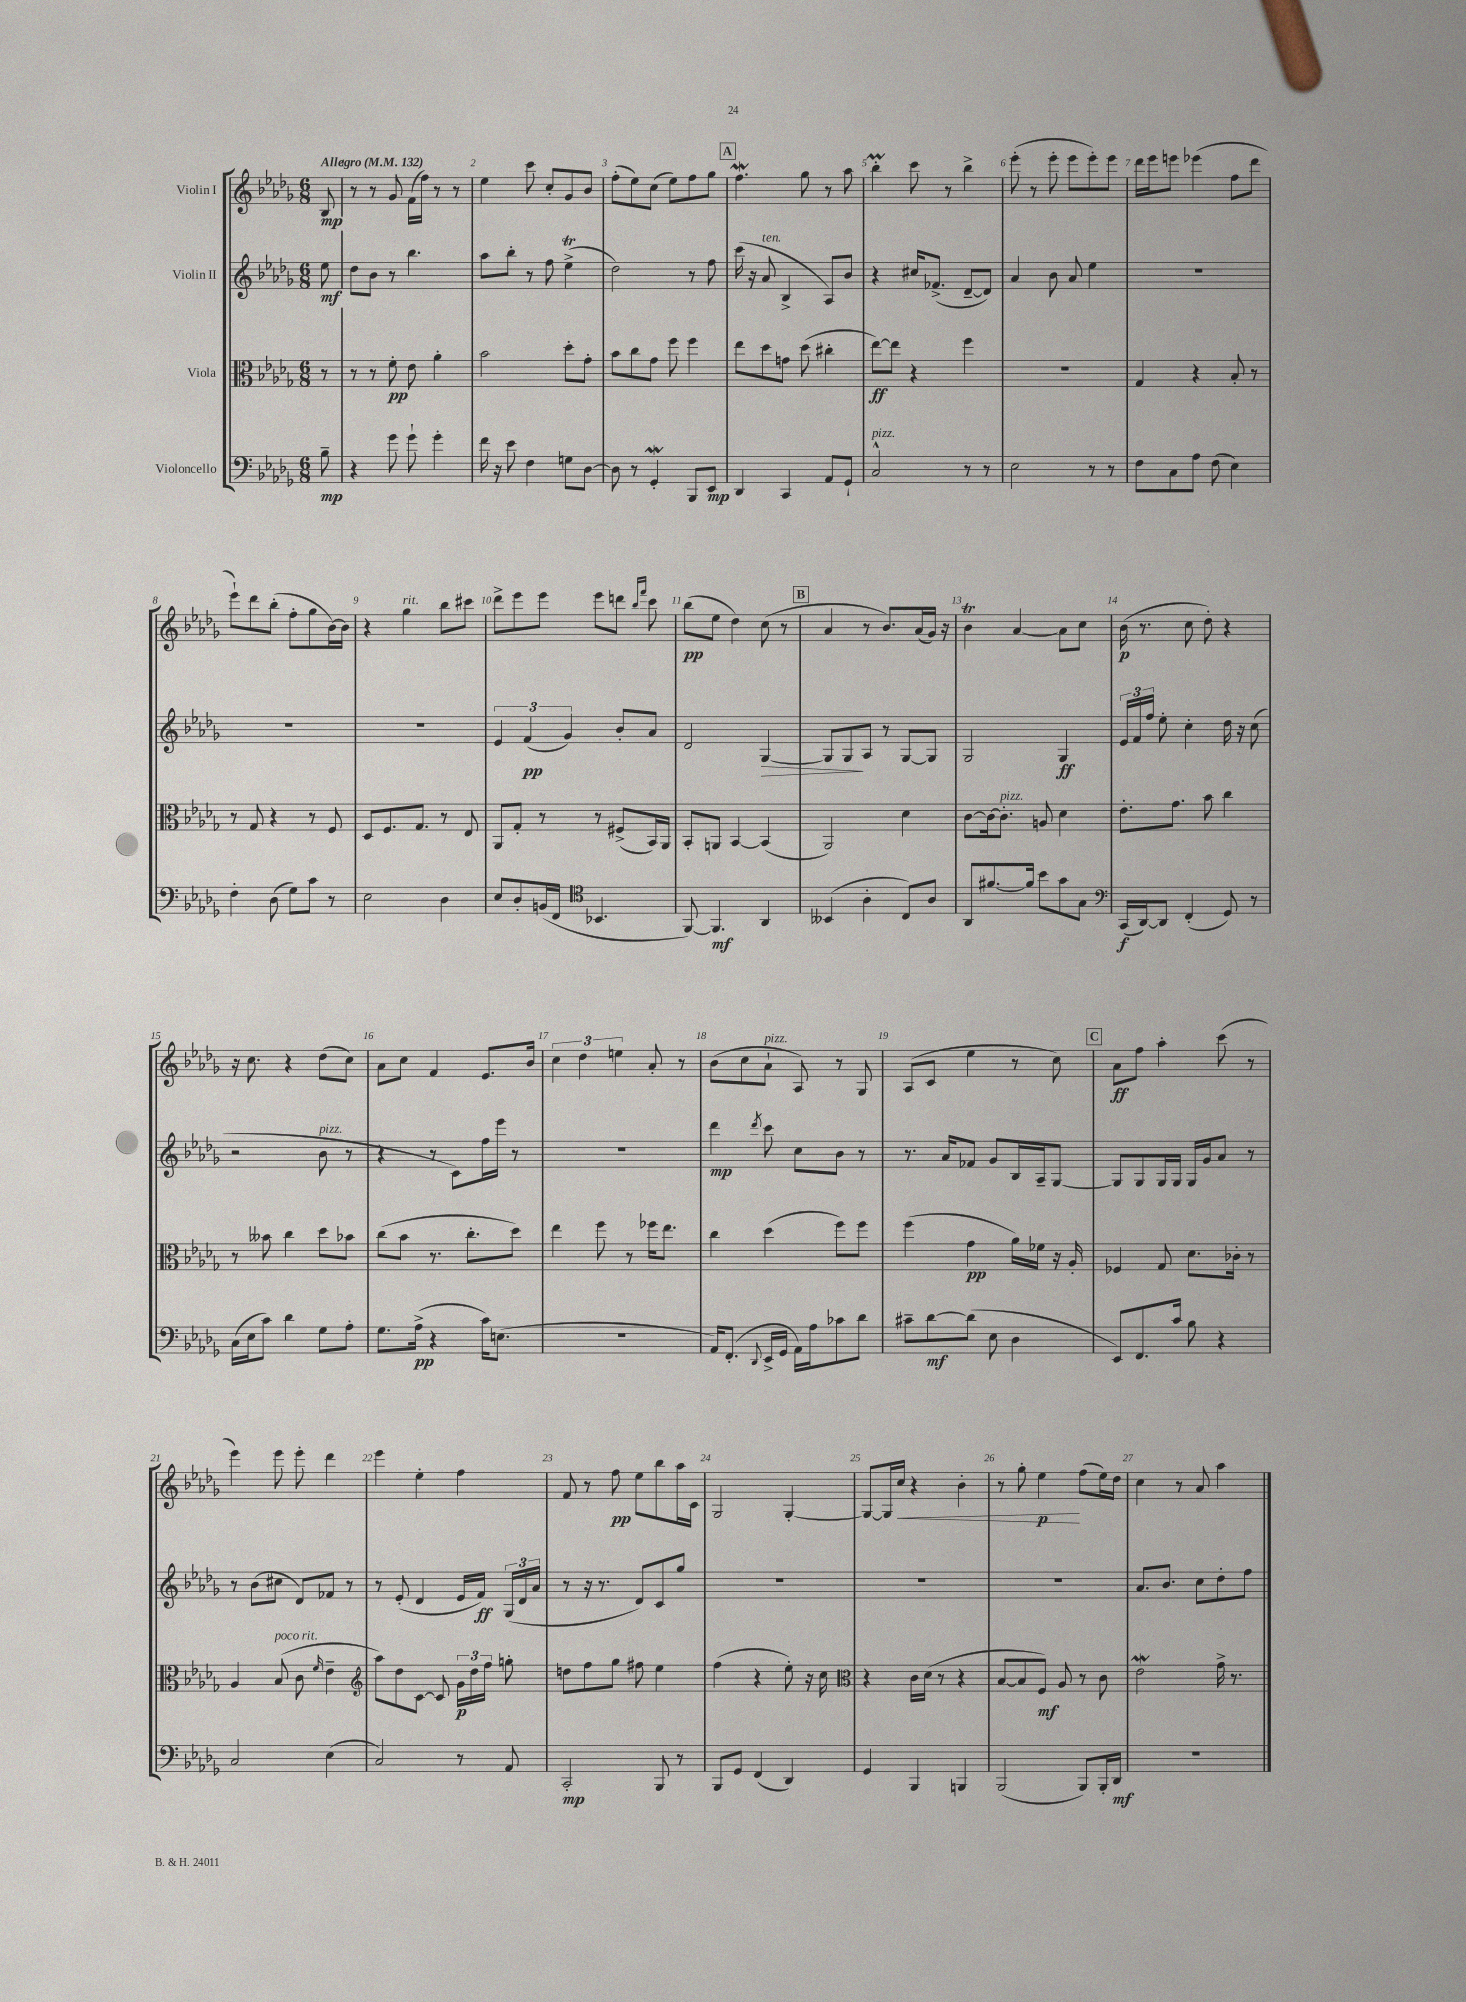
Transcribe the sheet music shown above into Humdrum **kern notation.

**kern	**kern	**kern	**kern
*staff4	*staff3	*staff2	*staff1
*clefF4	*clefC3	*clefG2	*clefG2
*k[b-e-a-d-g-]	*k[b-e-a-d-g-]	*k[b-e-a-d-g-]	*k[b-e-a-d-g-]
*M6/8	*M6/8	*M6/8	*M6/8
*MM132	*MM132	*MM132	*MM132
8B-~	8r	8ee-	8B-
=	=	=	=
4r	8r	8dd-	8r
.	8r	8b-	8r
8g-	8f'	8r	8g-
8g-`	8e-	4.bb-	(16f
.	.	.	16ff)
4g-'	4a-'	.	8r
.	.	.	8r
=	=	=	=
16f	2b-	8aa-	4ee-
16r	.	.	.
8e-	.	8bb-'	.
4F	.	8r	8ccc
.	.	8ff	8cc'
8G	8dd-'	(4ee-^	8g-
[8D-	8g-'	.	8b-
=	=	=	=
8D-]	8b-	2dd-)	(8ff'
8r	8cc	.	8ee-)
4GG-'	8g-	.	(8cc
.	8ff	.	8ee-)
8BBB-	4ff	8r	8ff
8EE-	.	8ff	8gg-
=	=	=	=
4DD-	8ee-	(16ccc	4.ff
.	.	16r	.
.	8dd-	8a-	.
4CC	8g	4B-^	.
.	(8dd-	.	8gg-
8AA-	4cc#'	8A-)	8r
8GG-`	.	8b-	8aa-
=	=	=	=
2C^^	[8ee-)	4r	4bb-'
.	8ee-]	.	.
.	4r	16cc#	8ccc
.	.	(8.f-^	.
.	.	.	8r
8r	4ff	[8d-~	4bb-^
8r	.	8d-])	.
=	=	=	=
2E-	2.r	4a-	(8eee-'
.	.	.	8r
.	.	8b-	8eee-'
.	.	8a-	8eee-
8r	.	4ee-	8eee-')
8r	.	.	8eee-
=	=	=	=
8F	4G-	2.r	16ddd-
.	.	.	16eee-
8C	.	.	8eee
8A-	4r	.	(4eee-
(8F	.	.	.
4E-)	8B-'	.	8ff
.	8r	.	8ddd-
=	=	=	=
4F'	8r	2.r	8eee-`)
.	8G-	.	8ddd-
(8D-	4r	.	(8bb-'
8G-)	.	.	8ff'
8c	8r	.	8gg-
8r	8F	.	[16b-)
.	.	.	16b-]
=	=	=	=
2E-	8D-	2.r	4r
.	8.F	.	.
.	.	.	4gg-
.	8.G-	.	.
4D-	8r	.	8bb-
.	8E-	.	8ccc#
=	=	=	=
8E-	8AA-	6e-	8ddd-^
8D-'	8G-'	.	8eee-
.	.	(6f	.
(16BB	8r	.	8eee-
16FF	.	.	.
.	.	6g-)	.
*clefC4	*	*	*
4.BB-	8r	.	8eee-
.	(8F#^	8b-'	8ddd
.	.	.	16qqbb-
.	.	.	16qqfff
.	16BB-)	8a-	8ccc
.	16AA-	.	.
=	=	=	=
[8FF)	8BB-'	2d-	(8bb-
4.FF]	8AA	.	8ee-
.	[4BB-	.	4dd-)
4AA-	(4BB-]	[4G-	(8cc
.	.	.	8r
=	=	=	=
(4BB--	2AA-)	8G-]	4a-
.	.	8G-	.
4A-'	.	8A-	8r
.	.	8r	8.b-)
8C)	4d-	[8G-	.
.	.	.	(16a-
8A-	.	8G-]	16g-)
.	.	.	16r
=	=	=	=
8AA-	[8c	2G-	4b-
[8.f#	16c_	.	.
.	8.c']	.	.
.	.	.	[4a-
16f#]	.	.	.
8b-	8A	.	.
8g-	4d-	4G-	8a-]
8G-	.	.	8cc
=	=	=	=
*clefF4	*	*	*
(16CC	8.e-'	24e-	(16b-
.	.	24f	.
[16DD-)	.	.	8.r
.	.	24ff	.
8DD-]	.	8ee-'	.
.	8.g-	.	.
(4FF'	.	4cc'	8cc
.	8b-	.	8dd-')
8GG-)	4cc	16dd-	4r
.	.	16r	.
8r	.	(8cc	.
=	=	=	=
(16C	8r	2r	16r
16E-	.	.	8.cc
8c)	8b--	.	.
4d-	4cc	.	4r
8G-	8dd-	8b-	(8dd-
8A-'	8b-	8r	8cc)
=	=	=	=
8.G-	(8cc	4r	8a-
.	8b-	.	8cc
(16A-^	.	.	.
4r	8.r	8r	4f
.	.	8c)	.
.	8.cc'	.	.
16c)	.	16ff	8.e-
(8.E	.	16eee-	.
.	8dd-)	8r	.
.	.	.	16b-
=	=	=	=
2.r	4ee-	2.r	6cc
.	.	.	6dd-
.	8ff	.	.
.	.	.	6ee
.	8r	.	.
.	16ff-	.	8a-'
.	8.ee-	.	.
.	.	.	8r
=	=	=	=
16AA-)	4cc	4ddd-	(8b-
(8.FF'	.	.	.
.	.	.	8cc
8qqDD-	.	8qddd-	.
16EE-^	(4dd-	8ccc	8a-`
16GG-	.	.	.
16AA-)	.	8cc	8A-)
16A-	.	.	.
8c-	8ff)	8b-	8r
8d-	8ff	8r	8G-
=	=	=	=
8c#~	(4ff	8.r	(8A-
[8d-	.	.	8c
.	.	16a-	.
(8d-]	4g-	8f-	4ee-
8E-	.	8g-	.
4D-	16a-)	16B-	8r
.	16f-	16A-~	.
.	16r	[8G-	8cc)
.	16A-'	.	.
=	=	=	=
8EE-)	4F-	8G-]	8a-
8.FF	.	8G-	8ff
.	8G-	16G-	4aa-'
16c	.	16G-	.
8B-	8.d-	16G-	.
.	.	16g-	.
4r	.	8a-	(8ccc
.	16c-'	.	.
.	8r	8r	8r
=	=	=	=
2C	4A-	8r	4eee-)
.	.	(8b-	.
.	(8B-	8cc#	8eee-
.	8c	8d-)	8eee-'
.	16qqf	.	.
(4E-	4e-~	8f-	4ddd-
.	.	8r	.
=	=	=	=
*	*clefG2	*	*
2C)	8aa-)	8r	4eee-
.	8dd-	(8e-'	.
.	[8c	4d-	4ee-'
.	8c]	.	.
8r	24g-	16e-	4ff
.	24dd-	.	.
.	.	16f)	.
.	24ff	.	.
8AA-	8gg'	(24G-	.
.	.	24d-	.
.	.	24a-	.
=	=	=	=
2CC'	8dd	8r	8f
.	8ff	16r	8r
.	.	8.r	.
.	8gg-	.	8ff
.	8ff#	8d-)	8ee-
8BBB-	4ee-	8c	8bb-
8r	.	8gg-	16aa-
.	.	.	16c
=	=	=	=
8BBB-	(4ff	2.r	2G-
8GG-	.	.	.
(4FF	4r	.	.
4DD-)	8ee-')	.	[4G-'
.	16r	.	.
.	16cc	.	.
=	=	=	=
*	*clefC3	*	*
4GG-	4r	2.r	8G-_
.	.	.	16G-]
.	.	.	16cc
4BBB-	16c	.	4r
.	(16d-	.	.
.	8r	.	.
4BBB	4r	.	4b-'
=	=	=	=
(2BBB-	[8B-	2.r	8r
.	8B-]	.	8gg-'
.	8F)	.	4ee-
.	8A-	.	.
8BBB-)	8r	.	(8ff
16BBB-'	8c	.	16ee-)
16DD-	.	.	16dd-
=	=	=	=
2.r	2e-	8.a-	4cc
.	.	8.b-	.
.	.	.	8r
.	.	8cc	8a-
.	16g-^	8dd-'	4aa-
.	8.r	.	.
.	.	8ff	.
==	==	==	==
*-	*-	*-	*-
